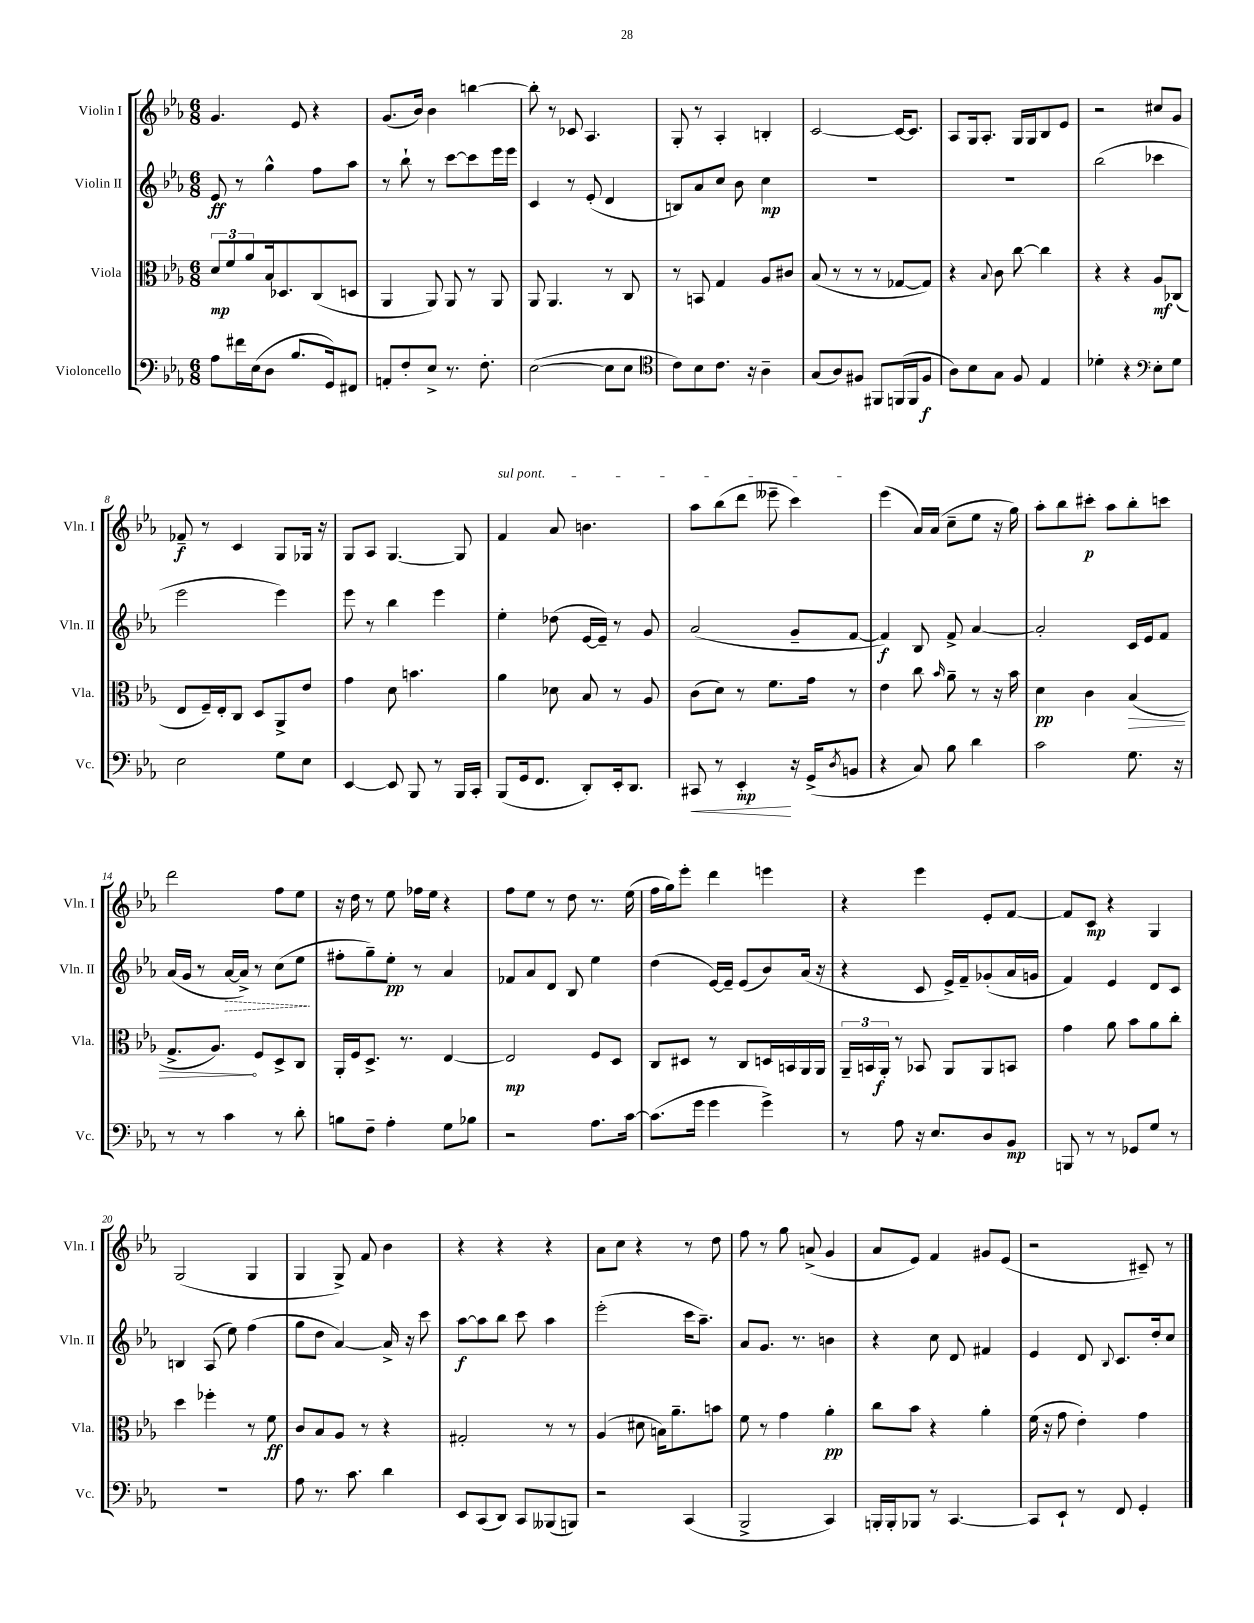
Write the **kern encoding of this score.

**kern	**kern	**kern	**kern
*staff4	*staff3	*staff2	*staff1
*clefF4	*clefC3	*clefG2	*clefG2
*k[b-e-a-]	*k[b-e-a-]	*k[b-e-a-]	*k[b-e-a-]
*M6/8	*M6/8	*M6/8	*M6/8
8A-	12d	8e-	4.g
.	12f	.	.
16f#	.	8r	.
.	12a-	.	.
(16E-	.	.	.
8D	16B-	4gg^^	.
.	8.D-	.	.
8.B-	.	.	8e-
.	(8C	8ff	4r
16GG)	.	.	.
8FF#	8D	8aa-	.
=	=	=	=
8AA'	4AA-	8r	(8.g
8F'	.	8bb-`	.
.	.	.	16b-)
8E-^	8AA-)	8r	4b-
8.r	8AA-	[8ccc	.
.	8r	8ccc]	[4bb
8.F'	.	.	.
.	8AA-	16eee-	.
.	.	16eee-	.
=	=	=	=
([2E-	8AA-	4c	8bb']
.	4.AA-	.	8r
.	.	8r	8c-
.	.	(8e-'	4.A-
8E-]	8r	4d	.
8E-	8C	.	.
=	=	=	=
*clefC4	*	*	*
8c)	8r	8B)	8G'
8B-	8BB	8a-	8r
8.c	4G	8cc	4A-'
.	.	8b-	.
16r	.	.	.
4A-~	8A-	4cc	4B'
.	8c#	.	.
=	=	=	=
(8G	(8B-	2.r	[2c
8A-)	8r	.	.
8F#	8r	.	.
8FF#	8r	.	.
(16FF	[8G-	.	16c_
16FF	.	.	8.c]
8F#	8G-])	.	.
=	=	=	=
8A-)	4r	2.r	8A-
8B-	.	.	16G
.	.	.	8.A-'
.	8qqB-	.	.
8G	8c	.	.
8F	[8cc	.	16G
.	.	.	16G
4E-	4cc]	.	8B-
.	.	.	8e-
=	=	=	=
4d-'	4r	(2bb-	2r
4r	4r	.	.
*clefF4	*	*	*
8E-'	8A-	4ccc-	8cc#
8G	(8C-	.	8g
=	=	=	=
2E-	8E-	2eee-	8f-~
.	16F~)	.	8r
.	16E-'	.	.
.	8C	.	4c
.	8D	.	.
8G	8AA-^	4eee-)	8G
8E-	8e-	.	16G-
.	.	.	16r
=	=	=	=
[4EE-	4g	8eee-	8G
.	.	8r	8A-
8EE-]	8d	4bb-	[4.G
8BBB-	4.b	.	.
8r	.	4eee-	.
16BBB-	.	.	8G]
16CC'	.	.	.
=	=	=	=
(8BBB-	4a-	4ee-'	4f
16GG	.	.	.
8.FF	.	.	.
.	8d-	(8dd-	8a-
8DD')	8B-	[16e-	4.b
.	.	16e-~])	.
16EE-'	8r	8r	.
8.DD	.	.	.
.	8A-	8g	.
=	=	=	=
8CC#	(8c	(2a-	8aa-
8r	8d)	.	(8bb-
4EE-'	8r	.	8ddd
.	8.f	.	8eee--~
16r	.	8g~	4ccc)
(16GG^	16g	.	.
8qD	.	.	.
8BB	8r	[8f	.
=	=	=	=
4r	4e-	4f])	(4eee-
8C)	8cc	8B-	16a-)
.	.	.	(16a-
.	16qqb-	.	.
8B-	8a-~	8f^	8cc~
4d	8r	[4a-	8ee-
.	16r	.	16r
.	16b-	.	16gg)
=	=	=	=
2c	4d	2a-']	8aa-'
.	.	.	8bb-
.	4c	.	8ccc#'
.	.	.	8aa-
8.G	(4B-	16c	8bb-'
.	.	16e-	.
.	.	8f	8ccc
16r	.	.	.
=	=	=	=
8r	8.G^	(16a-	2ddd
.	.	16g	.
8r	.	8r	.
.	8.A-)	.	.
4c	.	[16a-	.
.	.	16a-^])	.
.	8F	8r	.
8r	8D^	(8cc	8ff
8d'	8C	8ee-	8ee-
=	=	=	=
8B	16AA-'	8ff#'	16r
.	16F	.	16dd
8F~	8.D^	8gg~)	8r
4A-'	.	8ee-'	8ee-
.	8.r	.	.
.	.	8r	16ff-
.	.	.	16ee-
8G	[4E-	4a-	4r
8B-	.	.	.
=	=	=	=
2r	2E-]	8f-	8ff
.	.	8a-	8ee-
.	.	8d	8r
.	.	8B-	8dd
8.A-	8F	4ee-	8.r
.	8D	.	.
[16c	.	.	(16ee-
=	=	=	=
(8.c]	8C	(4dd	16ff
.	.	.	16gg)
.	8D#	.	8eee-'
16g	.	.	.
4g	8r	[16e-)	4ddd
.	.	16e-~]	.
.	8C	(8e-	.
4g^)	16D	8b-)	4eee
.	16BB	.	.
.	16AA-	(16a-	.
.	16AA-	16r	.
=	=	=	=
8r	24AA-~	4r	4r
.	24BB	.	.
.	24AA-'	.	.
8A-	8r	.	.
16r	8BB-	8c	4eee-
8.E-	.	.	.
.	8AA-	16e-^)	.
.	.	16f~	.
8D	8AA-	(8g-'	8e-'
8BB-	8BB	16a-	[8f
.	.	16g	.
=	=	=	=
8BBB	4g	4f)	8f]
8r	.	.	8c
8r	8a-	4e-	4r
8GG-	8b-	.	.
8G	8a-	8d	4G
8r	8cc'	8c	.
=	=	=	=
2.r	4dd	4B	(2G
.	4ff-'	(8A-	.
.	.	8ee-)	.
.	8r	(4ff	4G
.	8f	.	.
=	=	=	=
8A-	8c	8gg	4G
8.r	8B-	8dd	.
.	8A-	[4a-)	8G^)
8.c	.	.	.
.	8r	.	8f
4d	4r	16a-^]	4b-
.	.	16r	.
.	.	8ccc	.
=	=	=	=
8EE-	2G#'	[8aa-	4r
(8CC	.	8aa-]	.
8DD)	.	8bb-	4r
8CC	.	8ccc	.
(8BBB--	8r	4aa-	4r
8BBB)	8r	.	.
=	=	=	=
2r	(4A-	(2eee-'	8a-
.	.	.	8cc
.	8d#	.	4r
.	16B)	.	.
.	8.a-~	.	.
(4CC	.	16ccc	8r
.	.	8.aa-~)	.
.	8b	.	8dd
=	=	=	=
2BBB-^	8f	8a-	8ff
.	8r	8.g	8r
.	4g	.	8gg
.	.	8.r	.
.	.	.	(8a^
4CC)	4a-'	4b	4g
=	=	=	=
16BBB'	8cc	4r	8a-
16BBB'	.	.	.
8BBB-	8b-	.	8e-)
8r	4r	8cc	4f
[4.CC	.	8d	.
.	4a-'	4f#	8g#
.	.	.	(8e-
=	=	=	=
8CC]	(16f	4e-	2r
.	16r	.	.
8EE-`	8g	.	.
8r	4e-')	8d	.
.	.	8qqB-	.
8FF	.	8.c	.
4GG'	4g	.	8c#~)
.	.	16dd'	.
.	.	8cc	8r
==	==	==	==
*-	*-	*-	*-
